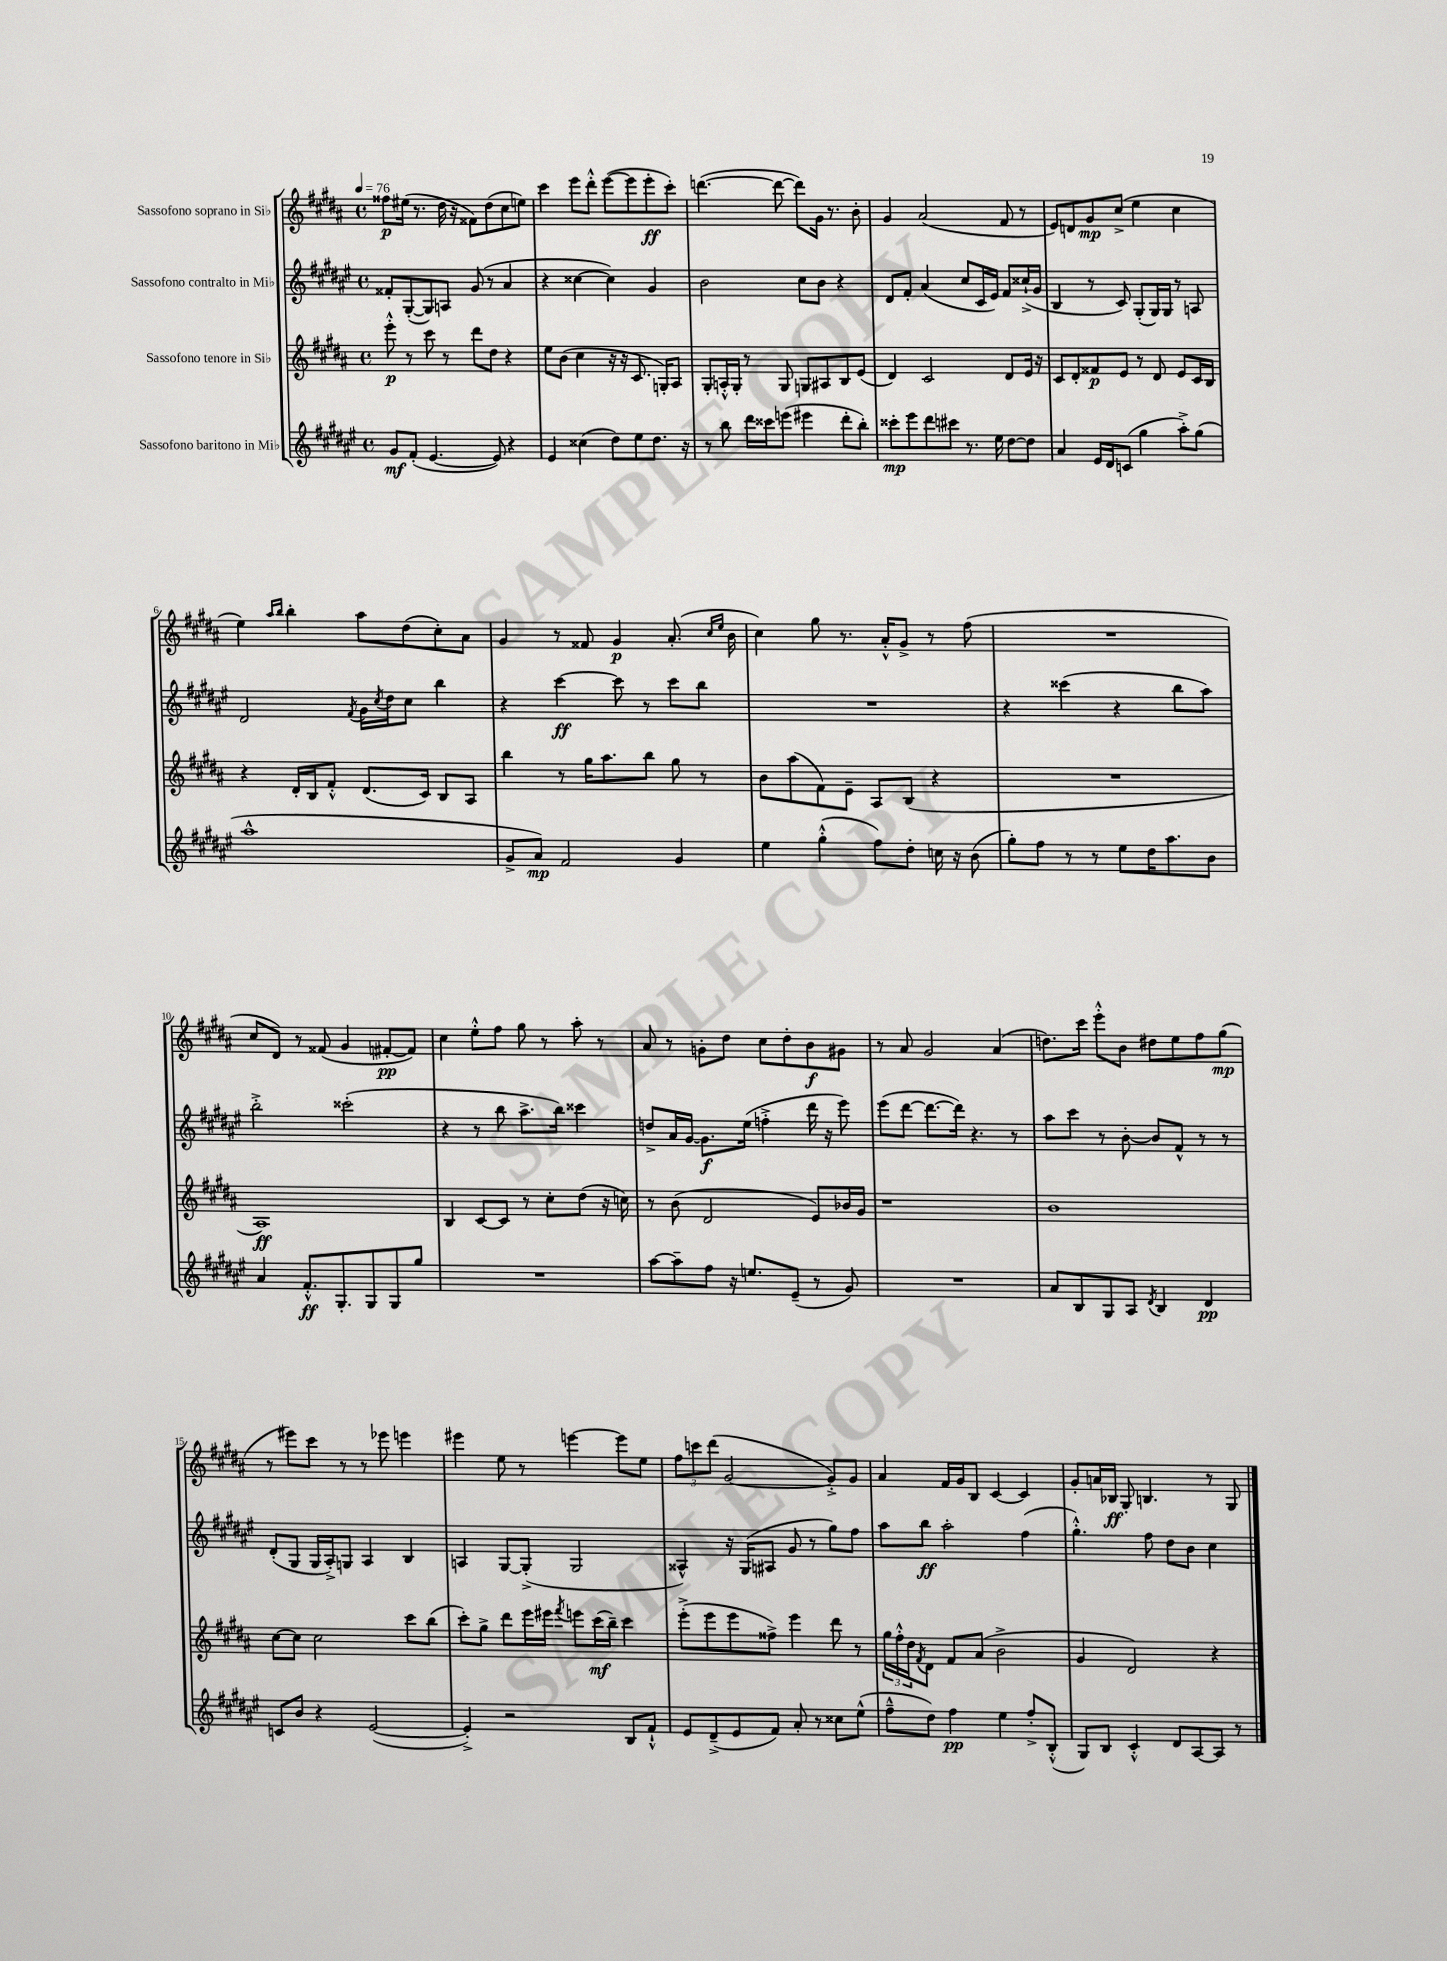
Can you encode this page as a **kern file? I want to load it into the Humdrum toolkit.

**kern	**kern	**kern	**kern
*staff4	*staff3	*staff2	*staff1
*clefG2	*clefG2	*clefG2	*clefG2
*k[f#c#g#d#a#e#]	*k[f#c#g#d#a#]	*k[f#c#g#d#a#e#]	*k[f#c#g#d#a#]
*M4/4	*M4/4	*M4/4	*M4/4
*met(c)	*met(c)	*met(c)	*met(c)
*MM76	*MM76	*MM76	*MM76
8g#	8eee'^^	8f##'	8ff##
(8f#'	8r	([8G#'	(16ee#
.	.	.	8.r
[4.e#	8ccc#	8G#])	.
.	8r	8A	16dd#
.	.	.	16r
.	8ddd#	(8g#	8f##)
8e#])	8dd#	8r	(8dd#
4r	4r	4a#	8cc#
.	.	.	8ee)
=	=	=	=
4e#	8ee	4r	4ccc#
.	(8b	.	.
(4cc##	4cc#	[4cc##	8eee
.	.	.	8ddd#'^^
8dd#)	16r	4cc##])	([8eee
.	16r	.	.
8ee#	8.c#	.	8eee]
8.dd#	.	4g#	8eee'
.	16G')	.	.
.	8A#	.	8ccc#')
16r	.	.	.
=	=	=	=
8r	8G#'	2b	([4.ddd
8bb	16A'^^	.	.
.	16G#'	.	.
16ddd#	8r	.	.
16ccc##	.	.	.
(8eee	8G#	.	8ddd_
4eee#	8G	8cc#	8ddd])
.	8A#	8b	16g#
.	.	.	8.r
8ddd#'	8B	4r	.
8bb')	(8e	.	8b'
=	=	=	=
8ccc##'	4d#)	8d#	4g#
8eee#	.	8f#'	.
8ddd#	2c#	(4a#	(2a#
8ccc#	.	.	.
8.r	.	8cc#	.
.	.	16c#	.
16ee#	.	16e#)	.
[8dd#	8d#	8f#	8f#
8dd#]	16e	(16cc##`^	8r
.	16r	16g#	.
=	=	=	=
4a#	8c#	4B	8e)
.	8d#'	.	8d
16e#	8f##	8r	8g#
16d#	.	.	.
(8c	8e	8c#)	(8cc#^
4gg#	8r	(8G#'	4ee
.	8d#	16G#)	.
.	.	16G#	.
8aa#'^)	8e	8r	4cc#
(8gg#	16c#	8A	.
.	16B	.	.
=	=	=	=
1aa#^^	4r	2d#	4ee)
.	.	.	16qqaa#
.	.	.	16qqbb
.	16d#'	.	4bb'
.	16B	.	.
.	8f#'^^	.	.
.	.	8qf#	.
.	(8.d#	16g#	8aa#
.	.	8qcc#	.
.	.	16dd#	.
.	.	8cc#	(8dd#
.	16c#)	.	.
.	8B	4bb	8cc#')
.	8A#	.	8a#
=	=	=	=
8g#^	4bb	4r	4g#
8a#)	.	.	.
2f#	8r	[4ccc#	8r
.	16gg#	.	8f##
.	8.aa#	.	.
.	.	8ccc#]	4g#
.	8bb	8r	.
4g#	8gg#	8ccc#	(8.a#'
.	8r	8bb	.
.	.	.	16qqcc#
.	.	.	16qqee
.	.	.	16b
=	=	=	=
4ee#	8b	1r	4cc#)
.	(8aa#	.	.
(4gg#'^^	8f#)	.	8gg#
.	8e~	.	8.r
8ff#)	8A#	.	.
.	.	.	16a#'^^
8dd#'	(8B	.	8g#^
16cc	4r	.	8r
16r	.	.	.
(8b	.	.	(8ff#
=	=	=	=
8gg#')	1r	4r	1r
8ff#	.	.	.
8r	.	(4ccc##	.
8r	.	.	.
8ee#	.	4r	.
16dd#	.	.	.
8.aa#	.	.	.
.	.	8bb	.
8b	.	8aa#)	.
=	=	=	=
4a#	1A#)	2bb'^	8cc#
.	.	.	8d#)
8.f#'^^	.	.	8r
.	.	.	(8f##
8.G#'	.	.	.
.	.	(2ccc##'	4g#
8G#	.	.	.
8G#	.	.	[8f#'
8gg#	.	.	8f#])
=	=	=	=
1r	4B	4r	4cc#
.	[8c#	8r	8ee'^^
.	8c#]	8bb	8ff#
.	8r	8.aa#^	8gg#
.	8cc#'	.	8r
.	.	16bb)	.
.	(8dd#	4ccc##	8aa#'
.	16r	.	8r
.	16cc)	.	.
=	=	=	=
[8aa#	8r	8dd^	8a#
8aa#~]	(8b	16a#	8r
.	.	[16g#	.
8ff#	2d#	8.g#]	8g'
16r	.	.	8dd#
8.ee	.	(16ee#	.
.	.	4ff'^	8cc#
(8e#~	.	.	8dd#'
8r	8e)	16ddd#	8b
.	.	16r	.
8g#)	16b-	8eee#)	8g#
.	16g#	.	.
=	=	=	=
1r	1r	(8eee#	8r
.	.	[8ddd#	8a#
.	.	8.ddd#_	2g#
.	.	16ddd#])	.
.	.	4.r	.
.	.	.	(4a#
.	.	8r	.
=	=	=	=
8a#	1b	8aa#	8.dd)
8B	.	8ccc#	.
.	.	.	16ccc#
8G#	.	8r	8eee'^^
8A#	.	[8b'	8b
8qd#	.	.	.
4B	.	8b]	8dd#
.	.	8f#^^	8ee
4d#	.	8r	8ff#
.	.	8r	(8gg#
=	=	=	=
8c	[8cc#	(8d#'	8r
8b	8cc#]	8G#	8eee#)
4r	2cc#	16G#	8ccc#
.	.	16A#'^)	.
.	.	8G	8r
([2e#	.	4A#	8r
.	.	.	8eee-
.	8ccc#	4B	4eee
.	(8bb	.	.
=	=	=	=
4e#'^])	8ccc#')	4A	4eee#
.	8gg#^	.	.
2r	8ddd#	[8G#	8ee
.	16eee	(8G#'^]	8r
.	16eee#	.	.
.	8qfff#	.	.
.	8eee	2G#	[4eee
.	(16ccc#	.	.
.	16bb~)	.	.
8B	4ccc#	.	8eee]
8f#`^^	.	.	8ee
=	=	=	=
8e#	(8eee'^	4A##^^)	12ff#
.	.	.	12ccc
(8d#~^	8eee	.	.
.	.	.	(12ddd#
8e#	8eee	16r	[2g#
.	.	(16G#	.
8f#)	8ff##^)	8A#	.
8a#'	4eee	8g#	.
8r	.	8r	.
8cc##	8ddd#	8gg#)	8g#'^])
(8ee#^^	8r	8ff#	8g#
=	=	=	=
8ff#~^^	24gg#	8aa#	4a#
.	24ff#'^^	.	.
.	24dd#	.	.
.	8qf#	.	.
8dd#)	8d#	8bb	.
4ff#	8f#	2aa#'	16f#
.	.	.	16g#
.	(8a#	.	8B
4ee#	2b^	.	[4c#
8ff#'^	.	(4ff#	4c#]
(8B'^^	.	.	.
=	=	=	=
8G#)	4g#	4.gg#'^^)	8g#'
8B	.	.	16a
.	.	.	16B-
4c#'^^	2d#)	.	8G#'
.	.	8ff#	4.B
8d#	.	8dd#	.
[8A#	.	8b	.
8A#]	4r	4cc#	8r
8r	.	.	8G#
==	==	==	==
*-	*-	*-	*-
